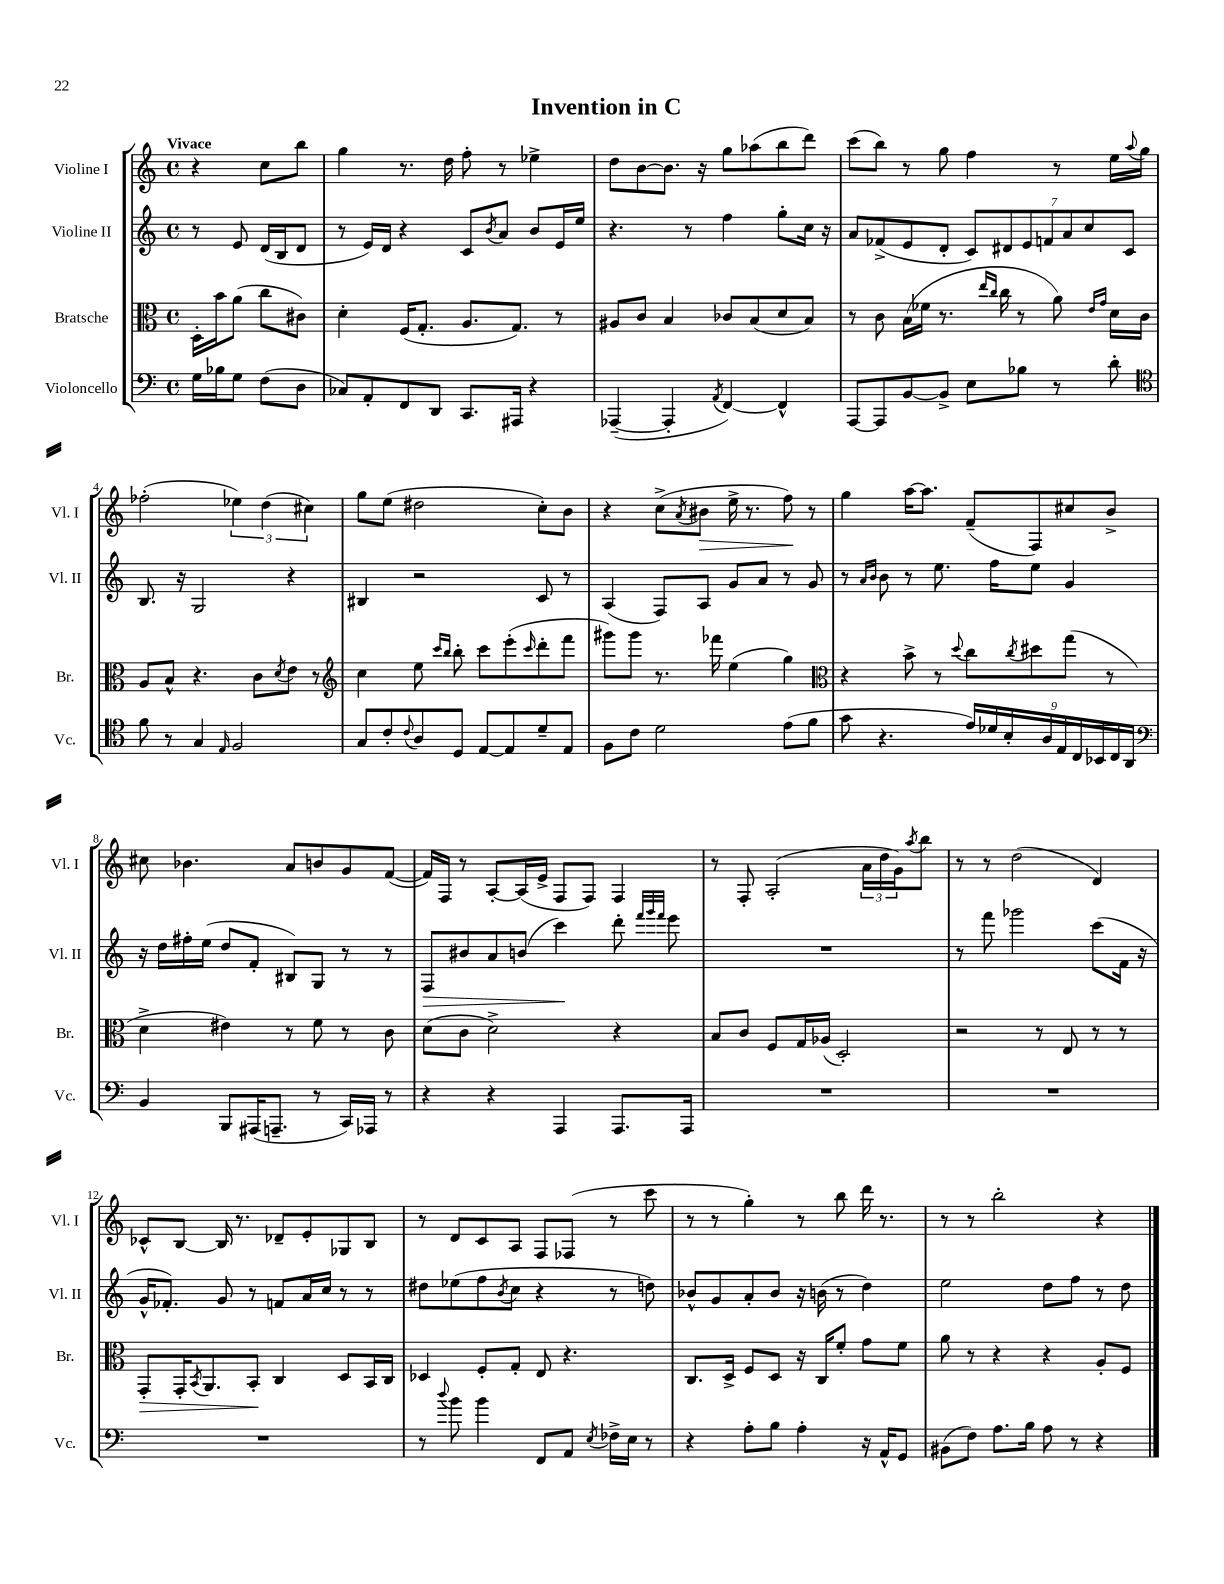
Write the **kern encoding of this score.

**kern	**kern	**dynam	**kern	**dynam	**kern	**dynam
*part4	*part3	*part3	*part2	*part2	*part1	*part1
*staff4	*staff3	*staff3	*staff2	*staff2	*staff1	*staff1
*I"Violoncello	*I"Bratsche	*	*I"Violine II	*	*I"Violine I	*
*I'Vc.	*I'Br.	*	*I'Vl. II	*	*I'Vl. I	*
*clefF4	*clefC3	*	*clefG2	*	*clefG2	*
*k[]	*k[]	*	*k[]	*	*k[]	*
*M4/4	*M4/4	*	*M4/4	*	*M4/4	*
*met(c)	*met(c)	*	*met(c)	*	*met(c)	*
=	=	=	=	=	=	=
!	!	!	!	!	!LO:TX:a:B:t=Vivace	!
16G\LL	16D'\LL	.	8r	.	4r	.
16B-X\J	16b\J	.	.	.	.	.
8G\J	(8a\J	.	8e/	.	.	.
(8F\L	8cc\L	.	(16d/LL	.	8cc\L	.
.	.	.	16B/J	.	.	.
8D\J	8c#X\J)	.	8d/J	.	8bb\J	.
=1	=1	=1	=1	=1	=1	=1
8C-X/L)	4d'\	.	8r	.	4gg\	.
8AA'/	.	.	16e/LL)	.	.	.
.	.	.	16d/JJ	.	.	.
8FF/	(16F/KL	.	4r	.	8.r	.
.	8.G'/J	.	.	.	.	.
8DD/J	.	.	.	.	.	.
.	.	.	.	.	16dd\	.
8.CC/L	8.A/L	.	8c/L	.	8ff'\	.
.	.	.	8qb/	.	.	.
.	.	.	8a/J	.	8r	.
16AAA#X/Jk	8.G/J)	.	.	.	.	.
4r	.	.	8b/L	.	4ee-X^\	.
.	8r	.	16e/L	.	.	.
.	.	.	16ee/JJ	.	.	.
=2	=2	=2	=2	=2	=2	=2
([4AAA-X~/	8A#X/L	.	4.r	.	8dd\L	.
.	8c/J	.	.	.	[8b\	.
4AAA-'/]	4B/	.	.	.	8.b\J]	.
.	.	.	8r	.	.	.
.	.	.	.	.	16r	.
8qAA/	.	.	.	.	.	.
[4FF/)	8c-X/L	.	4ff\	.	8gg\L	.
.	(8B/	.	.	.	(8aa-X\	.
4FF^^/]	8d/	.	8gg'\L	.	8bb\	.
.	8B/J)	.	16cc\Jk	.	8ddd\J)	.
.	.	.	16r	.	.	.
=3	=3	=3	=3	=3	=3	=3
[8AAA/L	8r	.	8a/L	.	(8ccc\L	.
8AAA/]	8c\	.	(8f-X^/	.	8bb\J)	.
[8BB/	(16B\LL	.	8e/	.	8r	.
.	16f-X\JJ	.	.	.	.	.
8BB^/J]	8.r	.	8d'/J	.	8gg\	.
8E\L	.	.	14c/L)	.	4ff\	.
.	16qqee/LL	.	.	.	.	.
.	16qqcc/JJ	.	.	.	.	.
.	16cc\	.	.	.	.	.
.	.	.	14d#X/	.	.	.
8B-X\J	8r	.	.	.	.	.
.	.	.	14e/	.	.	.
.	.	.	14fn/	.	.	.
8r	8a\)	.	.	.	8r	.
.	.	.	14a/	.	.	.
.	.	.	14cc/	.	.	.
.	16qqe/LL	.	.	.	.	.
.	16qqg/JJ	.	.	.	.	.
8d'\	16d\LL	.	.	.	16ee\LL	.
.	.	.	14c/J	.	.	.
.	.	.	.	.	8qqaa/	.
.	16c\JJ	.	.	.	16gg\JJ	.
!!LO:LB:g=z
=4	=4	=4	=4	=4	=4	=4
*clefC4	*	*	*	*	*	*
8f\	8A/L	.	8.B/	.	(2ff-X'\	.
8r	8B^^/J	.	.	.	.	.
.	.	.	16r	.	.	.
4G/	4.r	.	2G/	.	.	.
16qqE/	.	.	.	.	.	.
2F/	.	.	.	.	6ee-X\)	.
.	8c\L	.	.	.	.	.
.	.	.	.	.	(6dd\	.
.	8qd/	.	.	.	.	.
.	8e\J	.	4r	.	.	.
.	.	.	.	.	6cc#X\)	.
.	8r	.	.	.	.	.
=5	=5	=5	=5	=5	=5	=5
*	*clefG2	*	*	*	*	*
8G/L	4cc\	.	4B#X/	.	8gg\L	.
8c'/	.	.	.	.	(8ee\J	.
8qqc/	.	.	.	.	.	.
8A/	8ee\	.	2r	.	2dd#X\	.
.	16qqccc/LL	.	.	.	.	.
.	16qqbb/JJ	.	.	.	.	.
8D/J	8bb'\	.	.	.	.	.
[8E/L	8ccc\L	.	.	.	.	.
8E/]	(8eee'\	.	.	.	.	.
.	16qqccc/	.	.	.	.	.
8d~/	8ddd'\	.	8c/	.	8cc'\L)	.
8E/J	8fff\J	.	8r	.	8b\J	.
=6	=6	=6	=6	=6	=6	=6
8F\L	8ggg#X\L)	.	(4A/	.	4r	.
8c\J	8ggg#\J	.	.	.	.	.
2d\	8.r	.	8F/L)	.	(8cc^\L	.
.	.	.	.	.	8qa/	.
!	!	!	!	!	!	!LO:HP:b
.	.	.	8A/J	.	8b#X\J	>
.	16fff-X\	.	.	.	.	.
.	(4ee\	.	8g/L	.	16ee^\	.
.	.	.	.	.	8.r	.
.	.	.	8a/J	.	.	.
(8e\L	4gg\)	.	8r	.	8ff\)	.
8f\J	.	.	8g/	.	8r	]
=7	=7	=7	=7	=7	=7	=7
*	*clefC3	*	*	*	*	*
8g\	4r	.	8r	.	4gg\	.
.	.	.	16qqa/LL	.	.	.
.	.	.	16qqb/JJ	.	.	.
4.r	.	.	8b\	.	.	.
.	8b^\	.	8r	.	[16aa\KL	.
.	.	.	.	.	8.aa\J]	.
.	8r	.	8.ee\	.	.	.
.	8qqdd/	.	.	.	.	.
18e/LL)	8cc\L	.	.	.	(8f~/L	.
18d-X/	.	.	.	.	.	.
.	.	.	16ff\KL	.	.	.
18B'/	.	.	.	.	.	.
.	8qcc/	.	.	.	.	.
.	8dd#X\	.	8ee\J	.	8F/)	.
18A/	.	.	.	.	.	.
18E/	.	.	.	.	.	.
.	(8gg\J	.	4g/	.	8cc#X/	.
18C/	.	.	.	.	.	.
18BB-X/	.	.	.	.	.	.
.	8r	.	.	.	8b^/J	.
18C/	.	.	.	.	.	.
18AA/JJ	.	.	.	.	.	.
!!LO:LB:g=z
=8	=8	=8	=8	=8	=8	=8
*clefF4	*	*	*	*	*	*
4BB/	4d^\	.	16r	.	8cc#X\	.
.	.	.	16dd\LL	.	.	.
.	.	.	16ff#X'\	.	4.b-X\	.
.	.	.	(16ee\JJ	.	.	.
8BBB/L	4e#X\)	.	8dd/L	.	.	.
(16AAA#X/K	.	.	8f'/J	.	.	.
8.AAAn~/J	.	.	.	.	.	.
.	8r	.	8B#X/L)	.	8a/L	.
8r	8f\	.	8G/J	.	8bn/	.
16CC/LL)	8r	.	8r	.	8g/	.
16AAA-X/JJ	.	.	.	.	.	.
8r	8c\	.	8r	.	([8f/J	.
=9	=9	=9	=9	=9	=9	=9
!	!	!	!	!LO:HP:b	!	!
4r	(8d\L	.	8F/L	>	16f/LL])	.
.	.	.	.	.	16F/JJ	.
.	8c\J	.	8b#X/	.	8r	.
4r	2d^\)	.	8a/	.	[8A'/L	.
.	.	.	(8bn/J	.	(16A/L]	.
.	.	.	.	.	16e^/JJ	.
4AAA/	.	.	4ccc\)	.	8F/L	.
.	.	.	.	.	8F/J)	.
8.AAA/L	4r	.	8ddd'\	]	4F/	.
.	.	.	32qqfff/LLL	.	.	.
.	.	.	32qqggg/	.	.	.
.	.	.	32qqfff/JJJ	.	.	.
.	.	.	8eee\	.	.	.
16AAA/Jk	.	.	.	.	.	.
=10	=10	=10	=10	=10	=10	=10
1r	8B/L	.	1r	.	8r	.
.	8c/J	.	.	.	8F'/	.
.	8F/L	.	.	.	(2A'/	.
.	16G/L	.	.	.	.	.
.	(16A-X/JJ	.	.	.	.	.
.	2D'/)	.	.	.	.	.
.	.	.	.	.	24a\LL	.
.	.	.	.	.	24dd\	.
.	.	.	.	.	24g\J)	.
.	.	.	.	.	8qaa/	.
.	.	.	.	.	8bb\J	.
=11	=11	=11	=11	=11	=11	=11
1r	2r	.	8r	.	8r	.
.	.	.	8fff\	.	8r	.
.	.	.	2ggg-X\	.	(2dd\	.
.	8r	.	.	.	.	.
.	8E/	.	.	.	.	.
.	8r	.	(8ccc\L	.	4d/)	.
.	8r	.	16f\Jk	.	.	.
.	.	.	16r	.	.	.
!!LO:LB:g=z
=12	=12	=12	=12	=12	=12	=12
!	!	!LO:HP:b	!	!	!	!
1r	8GG'/L	>	16g^^/KL	.	8c-X^^/L	.
.	.	.	8.f-X'/J)	.	.	.
.	16GG'/K	.	.	.	[8B/J	.
.	8qBB/	.	.	.	.	.
.	8.AA/	.	.	.	.	.
.	.	.	8g/	.	16B/]	.
.	.	.	.	.	8.r	.
.	8BB'/J	.	8r	.	.	.
.	4C/	]	8fn/L	.	8d-X~/L	.
.	.	.	16a/L	.	8e'/	.
.	.	.	16cc/JJ	.	.	.
.	8D/L	.	8r	.	8G-X/	.
.	16BB/L	.	8r	.	8B/J	.
.	16C/JJ	.	.	.	.	.
=13	=13	=13	=13	=13	=13	=13
8r	4D-X/	.	8dd#X\L	.	8r	.
8qqdd/	.	.	.	.	.	.
8b\	.	.	(8ee-X\	.	8d/L	.
4b\	8F'/L	.	8ff\	.	8c/	.
.	.	.	8qb/	.	.	.
.	8G'/J	.	8cc\J	.	8A/J	.
8FF/L	8E/	.	4r	.	8F/L	.
8AA/J	4.r	.	.	.	(8F-X/J	.
8qE/	.	.	.	.	.	.
16F-X^\LL	.	.	8r	.	8r	.
16E\JJ	.	.	.	.	.	.
8r	.	.	8ddn\)	.	8ccc\	.
=14	=14	=14	=14	=14	=14	=14
4r	8.C/L	.	8b-X^^/L	.	8r	.
.	.	.	8g/	.	8r	.
.	16D^/Jk	.	.	.	.	.
8A'\L	8F/L	.	8a'/	.	4gg'\)	.
8B\J	8D/J	.	8b-/J	.	.	.
4A'\	16r	.	16r	.	8r	.
.	16C/KL	.	(16bn\	.	.	.
.	8f'/J	.	8r	.	8bb\	.
16r	8g\L	.	4dd\)	.	16ddd\	.
16AA^^/KL	.	.	.	.	8.r	.
8GG/J	8f\J	.	.	.	.	.
=15	=15	=15	=15	=15	=15	=15
(8BB#X\L	8a\	.	2ee\	.	8r	.
8F\J)	8r	.	.	.	8r	.
8.A\L	4r	.	.	.	2bb'\	.
16B\Jk	.	.	.	.	.	.
8A\	4r	.	8dd\L	.	.	.
8r	.	.	8ff\J	.	.	.
4r	8A'/L	.	8r	.	4r	.
.	8F/J	.	8dd\	.	.	.
==	==	==	==	==	==	==
*-	*-	*-	*-	*-	*-	*-
